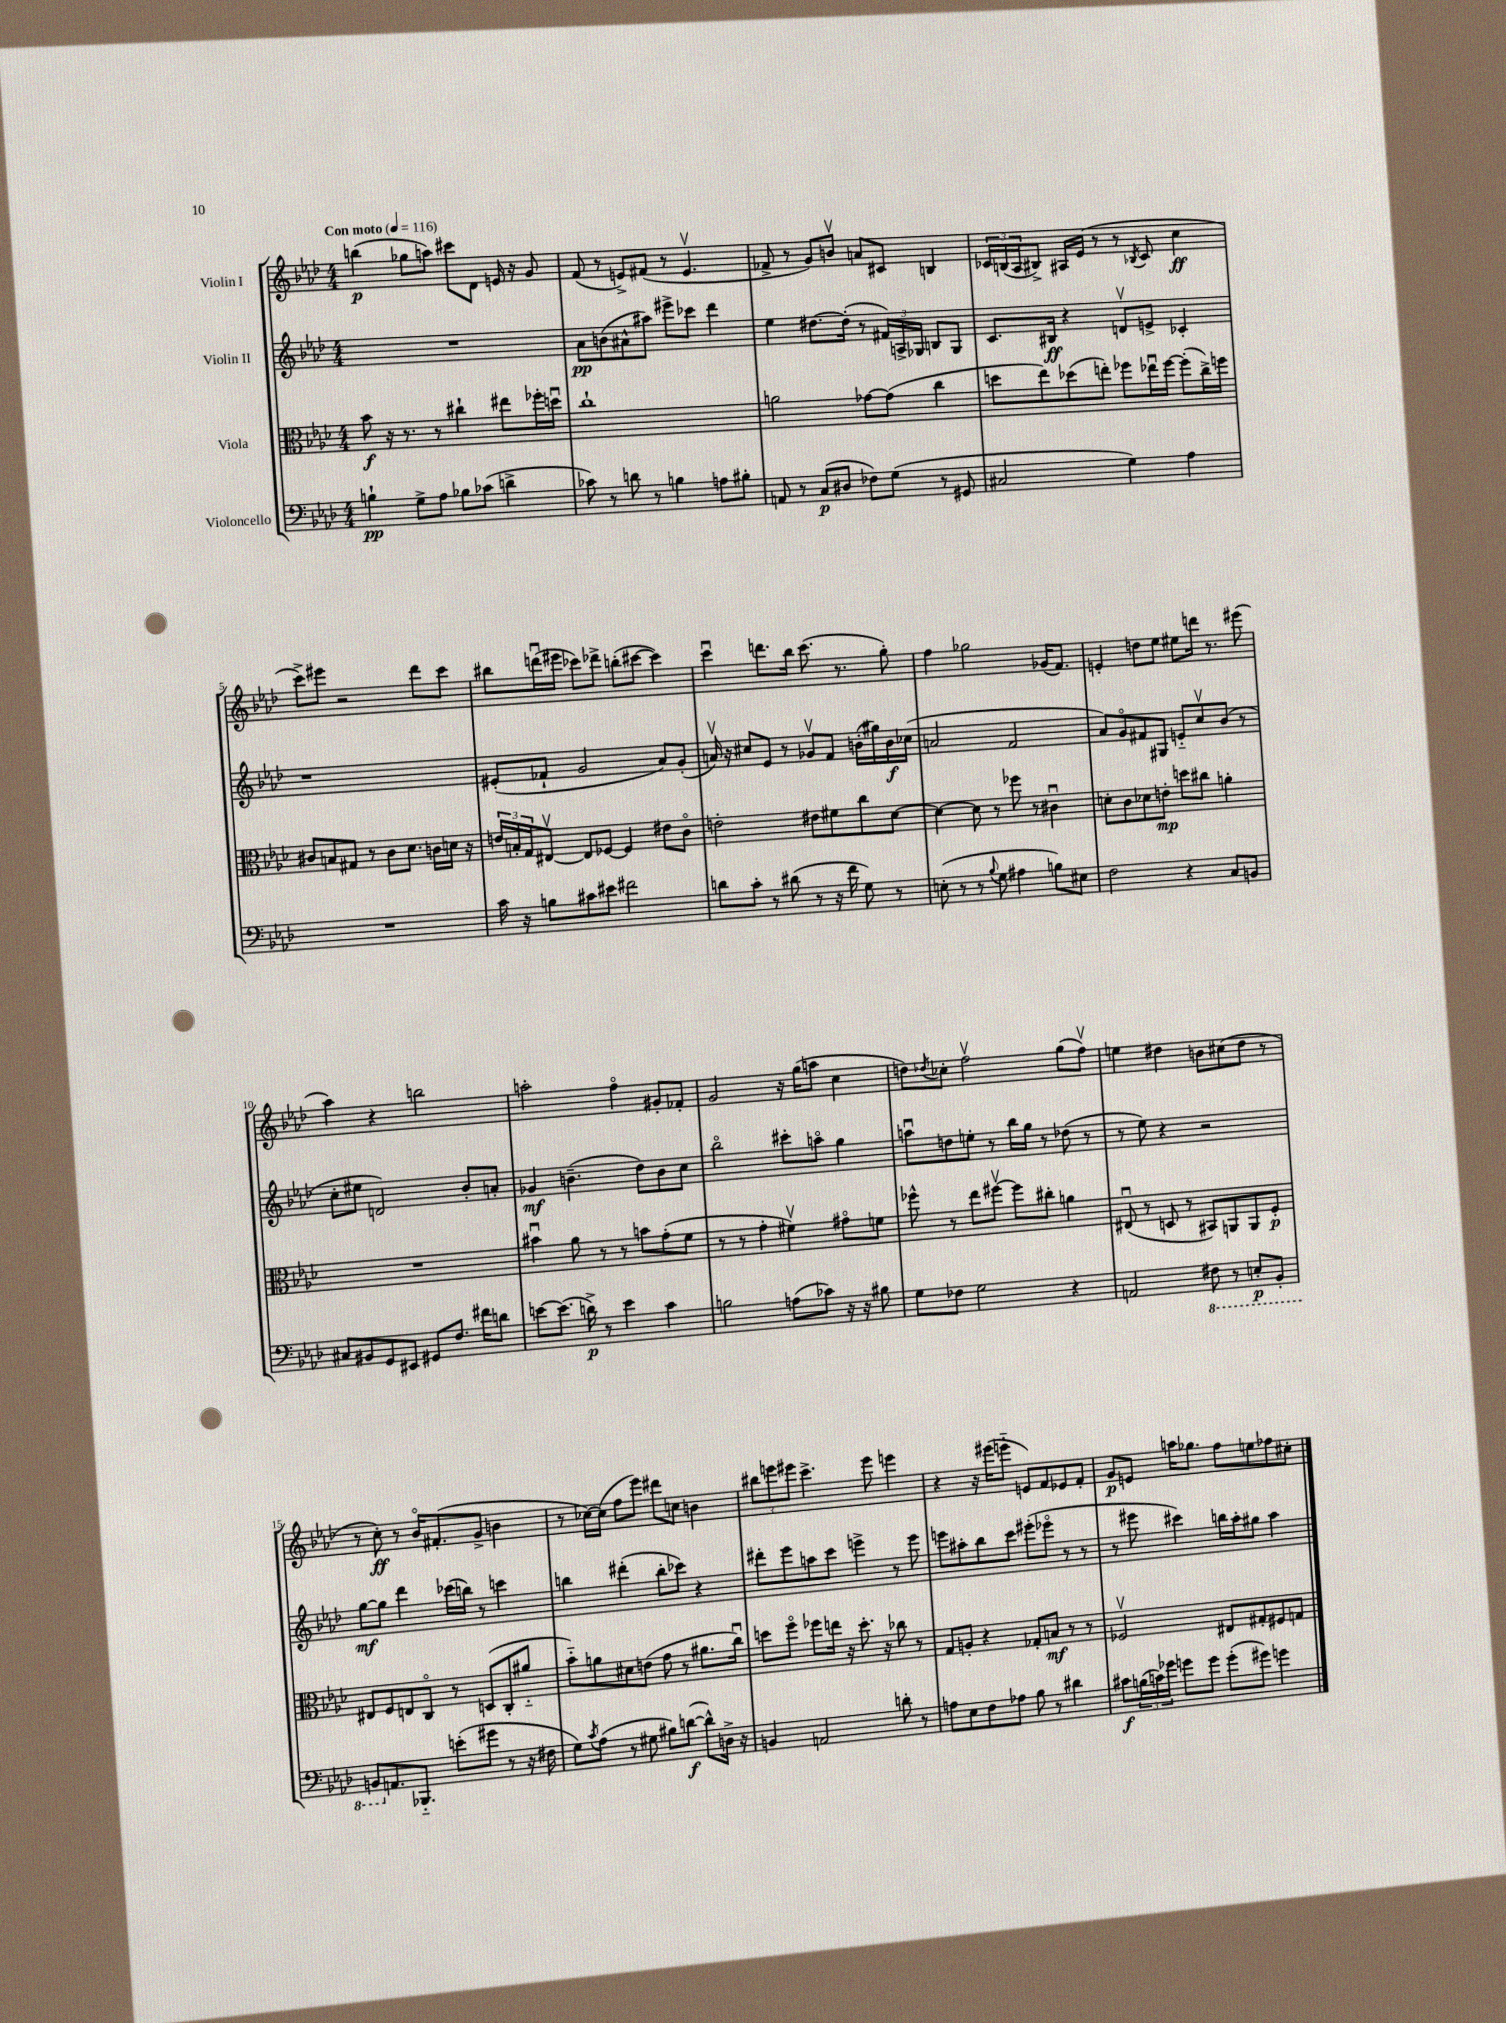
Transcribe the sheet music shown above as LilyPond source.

<<
\new StaffGroup <<
\new Staff = "s0" \with { instrumentName = "Violin I" } {
    \clef treble \key aes \major \numericTimeSignature \time 4/4 \tempo "Con moto" 4 = 116
    b''4\p( ges''8 a''8) cis'''8 des'8 e'16 r16 g'8 |
    f'8( r8 e'8->) fis'8( r8 e'4.\upbow |
    fes'8-> r8 g'8) b'8\upbow a'8 cis'8 b4 |
    \tuplet 3/2 { ces'16 b16( aes16 } bis8->) ais16 ees'16( r8 r8 \acciaccatura { bes8 } ces'8 c''4\ff |
    c'''8->) eis'''8 r2 des'''8 c'''8 |
    bis''8 d'''16\downbow( eis'''16 ces'''8) des'''8-> b''8-.( cis'''8~ cis'''4) |
    c'''4\downbow d'''8. bes''16 c'''8.( r8. g''8-.) |
    f''4 ges''2 ges'16( f'8.) |
    e'4-. d''8 ees''8 eis''8 d'''16 r8. eis'''8( |
    aes''4) r4 b''2 |
    a''2-. f''4\flageolet gis'8-. fes'8-. |
    g'2 r16 g''16( a''8 c''4 |
    d''8) \acciaccatura { des''8 } ces''8-. f''2\upbow g''8( f''8\upbow) |
    e''4 dis''4 b'8 cis''8( dis''8 r8 |
    r8 c''8-.\ff) r8 bes'16\flageolet fis'8.-.( g'8-> b'4 |
    r8 ces''16~) ces''16( f''8 ees'''8) dis'''8 c''8 b'4 |
    \tuplet 3/2 { bis''8 e'''8 eis'''8 } c'''4.-> eis'''8 e'''4 |
    r4 r16 eis'''16( e'''8-_ e'8) f'8 ees'8 f'8-. |
    g'8\p e'8 a''16 ges''8. f''8 e''8 fes''8 cis''8-. \bar "|." |
}
\new Staff = "s1" \with { instrumentName = "Violin II" } {
    \clef treble \key aes \major \numericTimeSignature \time 4/4
    R1 |
    aes'8\pp b'8( ais'8-^ ais''8) eis'''8-> ces'''8 des'''4 |
    ees''4 dis''8.~ dis''16-.( r8 \tuplet 3/2 { fis'16) a16-> ges16 } b8 ges8 |
    c'8. bis16\ff r4 d'8\upbow e'8-> ces'4-. |
    r1 |
    eis'8-.( fes'8-! g'2 aes'8) g'8-.( |
    a'16\upbow) r16 cis''8 ees'8 r8 ges'8\upbow f'8 b'16-.( gis''16) b'16\f ces''16( |
    a'2 f'2 |
    aes'8) g'8\flageolet fis'8 gis8 e'8-_ c''8\upbow bes'8( r8 |
    c''8-. eis''8 d'2) bes'8-. a'8-. |
    ges'4\mf b'4.--( des''8) b'8 c''8 |
    bes''2\flageolet cis'''8-. a''8\flageolet g''4 |
    a''8\downbow d''8 e''8-. r8 bes''16 g''16 r8 des''8( r8 |
    r8 ees''8) r4 r2 |
    g''8~\mf g''8 des'''4 ces'''16( b''16) r8 c'''4 |
    b''4 dis'''4-.( b''8-. ces'''8) r4 |
    dis'''8-. ees'''8 a''8 c'''8 e'''4-> r8 e'''8 |
    e'''8 ais''8-. bes''8 c'''8 eis'''8-.( ees'''8\flageolet r8 r8 |
    r8 eis'''8 cis'''4) b''16 aes''16-. gis''8 aes''4 \bar "|." |
}
\new Staff = "s2" \with { instrumentName = "Viola" } {
    \clef alto \key aes \major \numericTimeSignature \time 4/4
    bes'8\f r16 r8. r8 cis''4-! eis''8 fes''16-. d''16\downbow |
    c''1-! |
    a'2 ges'8~ ges'8( c''4 |
    d''8 ees''8) des''8( e''8-.) fes''8 ees''16\downbow fes''16~ fes''8-.( c''16->) f''16 |
    cis'8 b8 gis8 r8 cis'8 des'8. c'16 d'16 r16 |
    \tuplet 3/2 { e'16 b16-. g16 } eis8~\upbow eis8 fes8~ fes4 eis'8 c'8\flageolet |
    e'2-. eis'8 fis'8 c''8 des'8~ |
    des'4~ des'8 r8 fes''8 r8 cis'4\downbow |
    d'8-. c'8 des'8 e'8-.\mp d''8 cis''8 a'4-. |
    R1 |
    bis'4\downbow aes'8 r8 r8 b'8 g'8-.( f'8 |
    r8 r8 g'4-. fis'4\upbow) gis'8\flageolet f'8 |
    fes''8-^ r8 ees''8 fis''8~\upbow fis''8 cis''8-. a'4 |
    eis8\downbow( r8 d8 r8 bis,8) a,8 a,8 f8-.\p |
    eis8 f8 e8 c8\flageolet r8 d8( c8-. ais'8-_ |
    bes'8-_) a'8 dis'8 e'8( g'8 r8 ais'8. c''16\downbow) |
    d''8 f''8\flageolet fes''8 e''16 r16 d''8.-. r16 ces''8 r8 |
    g8 a8-. r4 ges8-. b8\mf r8 r8 |
    fes2\upbow eis8 gis8-. fis8 g8 \bar "|." |
}
\new Staff = "s3" \with { instrumentName = "Violoncello" } {
    \clef bass \key aes \major \numericTimeSignature \time 4/4
    b4-!\pp g8-> aes8 bes8 ces'8( d'4-> |
    ces'8) r8 d'8 r8 b4 a8 bis8-. |
    a,8 r8 c8\p( dis8 fes8) g8( r8 gis,8 |
    cis2 g4) aes4 |
    R1 |
    c'16 r16 b8 cis'8 eis'8 fis'2 |
    d'8 c'8-. r8 dis'8( r8 r16 f'16 g8) r8 |
    e8-.( r8 r8 \appoggiatura { bes8 } g8 ais4 b8) eis8 |
    f2 r4 c8 b,8 |
    cis8 bis,8 g,8 eis,8 gis,8 f8. fis'16 d'8 |
    e'8~ e'8.( d'16->\p) r8 e'4 c'4 |
    b2 a8( ces'8) r16 r16 bis8 |
    g8 fes8 g2 r4 |
    a,2 \ottava #-1 fis,8 r8 e,8-.\p bes,,8-. |
    b,,8 \ottava #0 a,8. bes,,8.-_ e'8-.( gis'8 r8 r16 fis16 |
    g8) \acciaccatura { c'8 } aes8( r8 gis8 bis8) d'8~\f( d'8-^) d16-> r16 |
    b,4 a,2 d'8-. r8 |
    a8 ees8 f8 aes8 bes8 r8 dis'4 |
    cis'8\f \tuplet 3/2 { b16( c'16) ges'16 } g'8 g'8 g'8-.( gis'8) g'4 \bar "|." |
}
>>
>>
